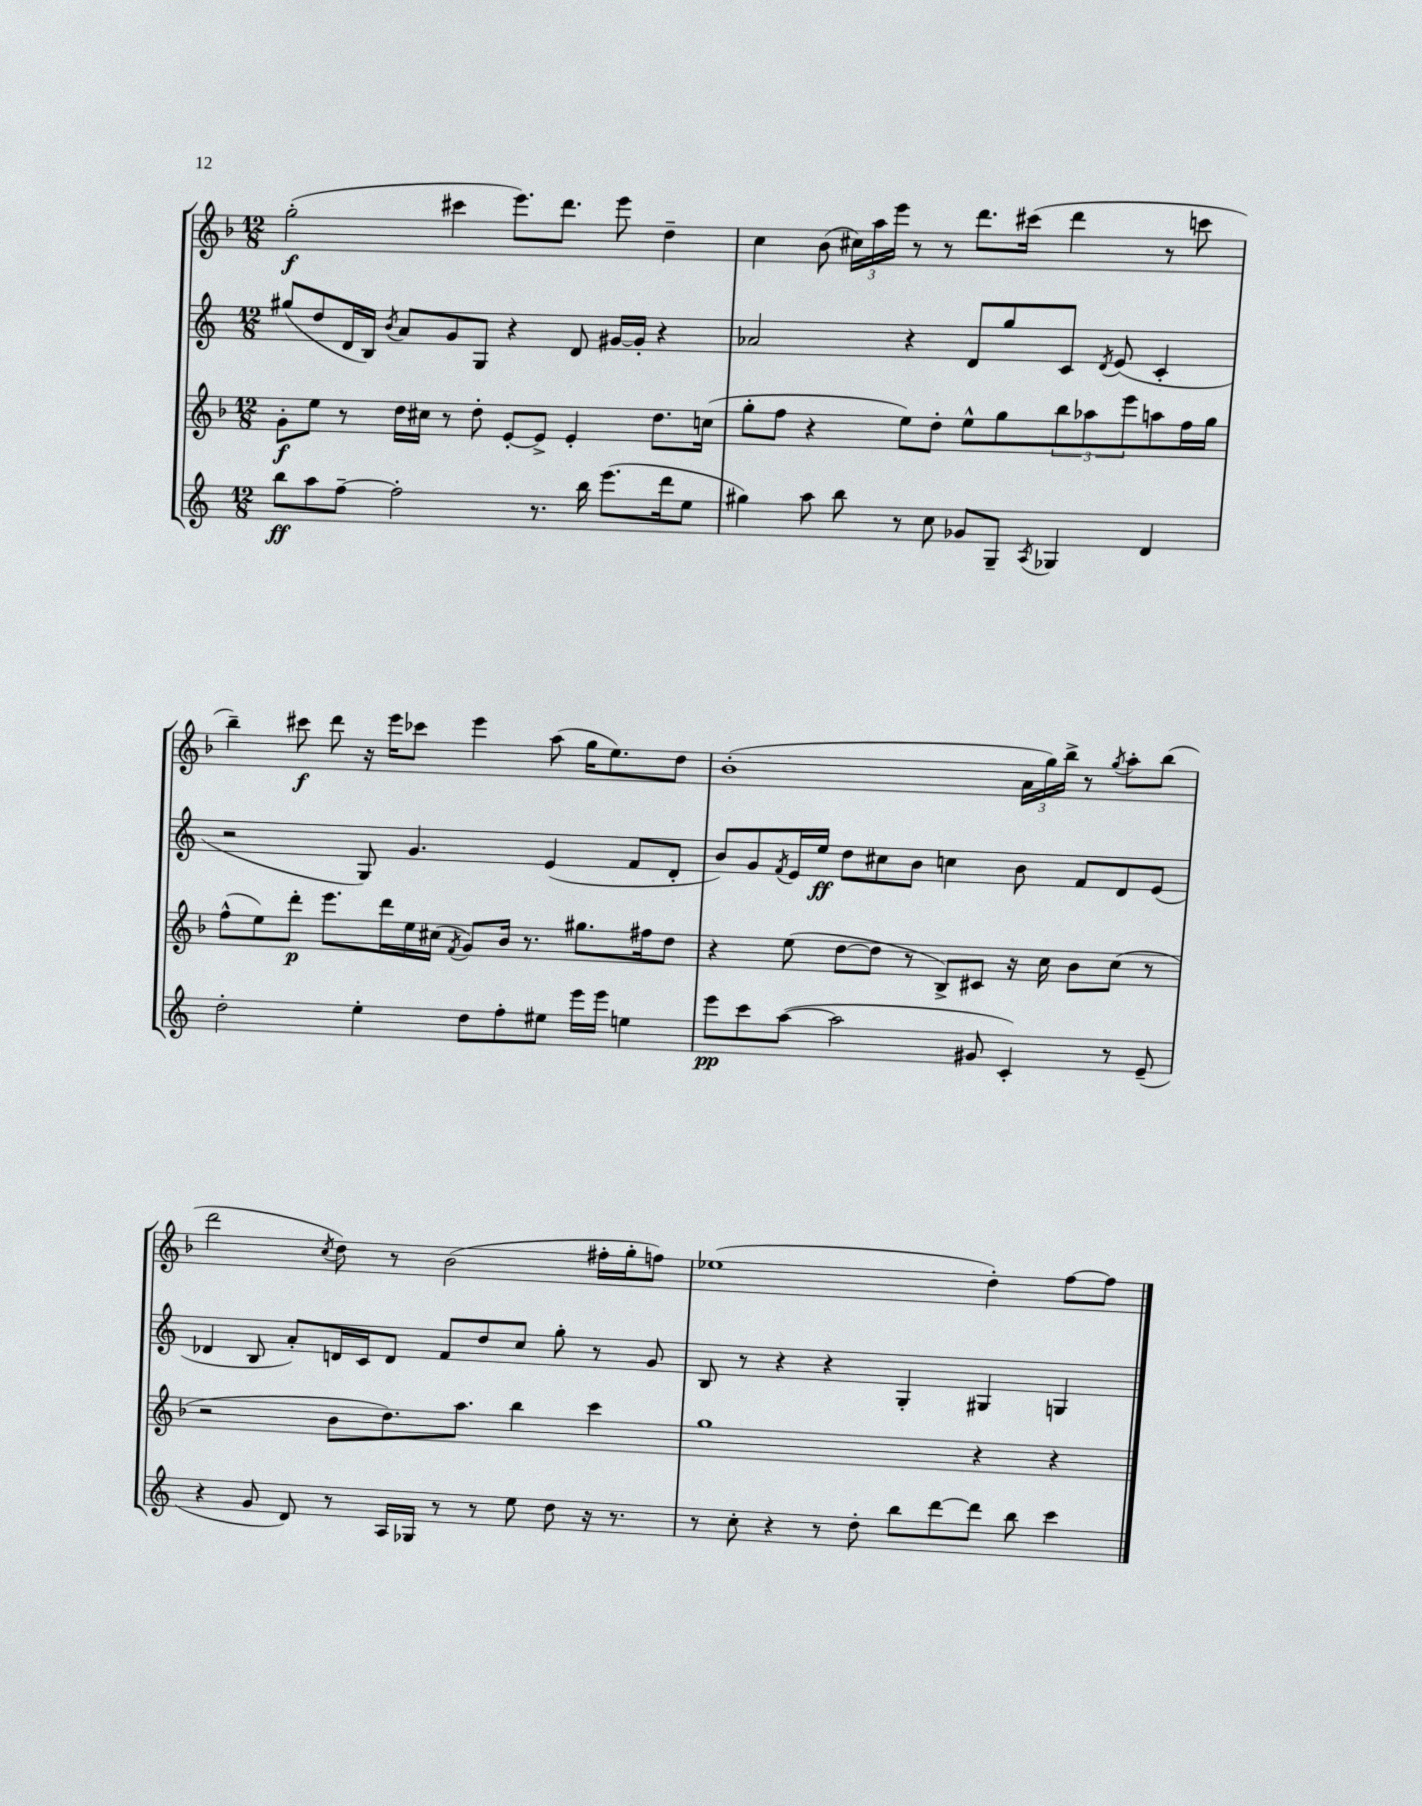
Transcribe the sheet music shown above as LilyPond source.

<<
\new StaffGroup <<
\new Staff = "s0" {
    \clef treble \key f \major \numericTimeSignature \time 12/8
    g''2-.\f( cis'''4 e'''8.) d'''8. e'''8 d''4-- |
    c''4 bes'8( \tuplet 3/2 { cis''16) a''16 e'''16 } r8 r8 d'''8. cis'''16( d'''4 r8 c'''8 |
    bes''4--) cis'''8\f d'''8 r16 e'''16 ces'''8 e'''4 a''8( g''16 e''8.) d''8 |
    bes'1-.( \tuplet 3/2 { a'16 g''16) bes''16-> } r8 \acciaccatura { g''8 } a''8-. bes''8( |
    d'''2 \acciaccatura { c''8 } d''8) r8 bes'2( fis''16-. g''16-. f''8) |
    ees''1( d''4-.) f''8~ f''8 \bar "|." |
}
\new Staff = "s1" {
    \clef treble \key c \major \numericTimeSignature \time 12/8
    gis''8( d''8 d'16 b16) \acciaccatura { b'8 } a'8 g'8 g8 r4 d'8 gis'16~ gis'16-. r4 |
    aes'2 r4 d'8 g''8 c'8 \acciaccatura { d'8 } e'8( c'4-. |
    r2 g8) g'4. e'4( f'8 d'8-. |
    b'8) g'8 \acciaccatura { f'8 } e'16 e''16\ff d''8 cis''8 b'8 c''4 b'8 f'8 d'8 e'8( |
    des'4 b8 a'8-.) d'16 c'16 d'8 f'8 d''8 c''8 g''8-. r8 g'8 |
    b8 r8 r4 r4 g4-. gis4 g4 \bar "|." |
}
\new Staff = "s2" {
    \clef treble \key f \major \numericTimeSignature \time 12/8
    g'8-.\f e''8 r8 d''16 cis''16 r8 d''8-. e'8~-. e'8-> e'4-. d''8. c''16( |
    g''8-. f''8 r4 e''8) d''8-. e''8-^ g''8 \tuplet 3/2 { bes''8 aes''8 e'''8 } a''8 f''16 g''16 |
    f''8-^( e''8) d'''8-.\p e'''8. d'''16 e''16 cis''16( \acciaccatura { f'8 } g'8) bes'16 r8. gis''8. fis''16 d''8 |
    r4 e''8( d''8~ d''8 r8 bes8->) cis'8 r16 c''16 bes'8 c''8( r8 |
    r2 bes'8 d''8.) a''8. bes''4 c'''4 |
    g''1 r4 r4 \bar "|." |
}
\new Staff = "s3" {
    \clef treble \key c \major \numericTimeSignature \time 12/8
    b''8\ff a''8 f''8~-- f''2-. r8. b''16 e'''8.( d'''16 e''8 |
    gis''4) a''8 b''8 r8 c''8 ges'8 g8-- \acciaccatura { a8 } ges4 d'4 |
    d''2-. e''4-. d''8 f''8-. eis''8 e'''16 e'''16 e''4 |
    e'''8\pp c'''8 a''8~( a''2 gis'8 c'4-.) r8 e'8--( |
    r4 g'8 d'8) r8 a16 ges16 r8 r8 e''8 d''8 r16 r8. |
    r8 c''8-. r4 r8 d''8-. b''8 d'''8~ d'''8 b''8 c'''4 \bar "|." |
}
>>
>>
\layout { \context { \Score \remove "Bar_number_engraver" } }
